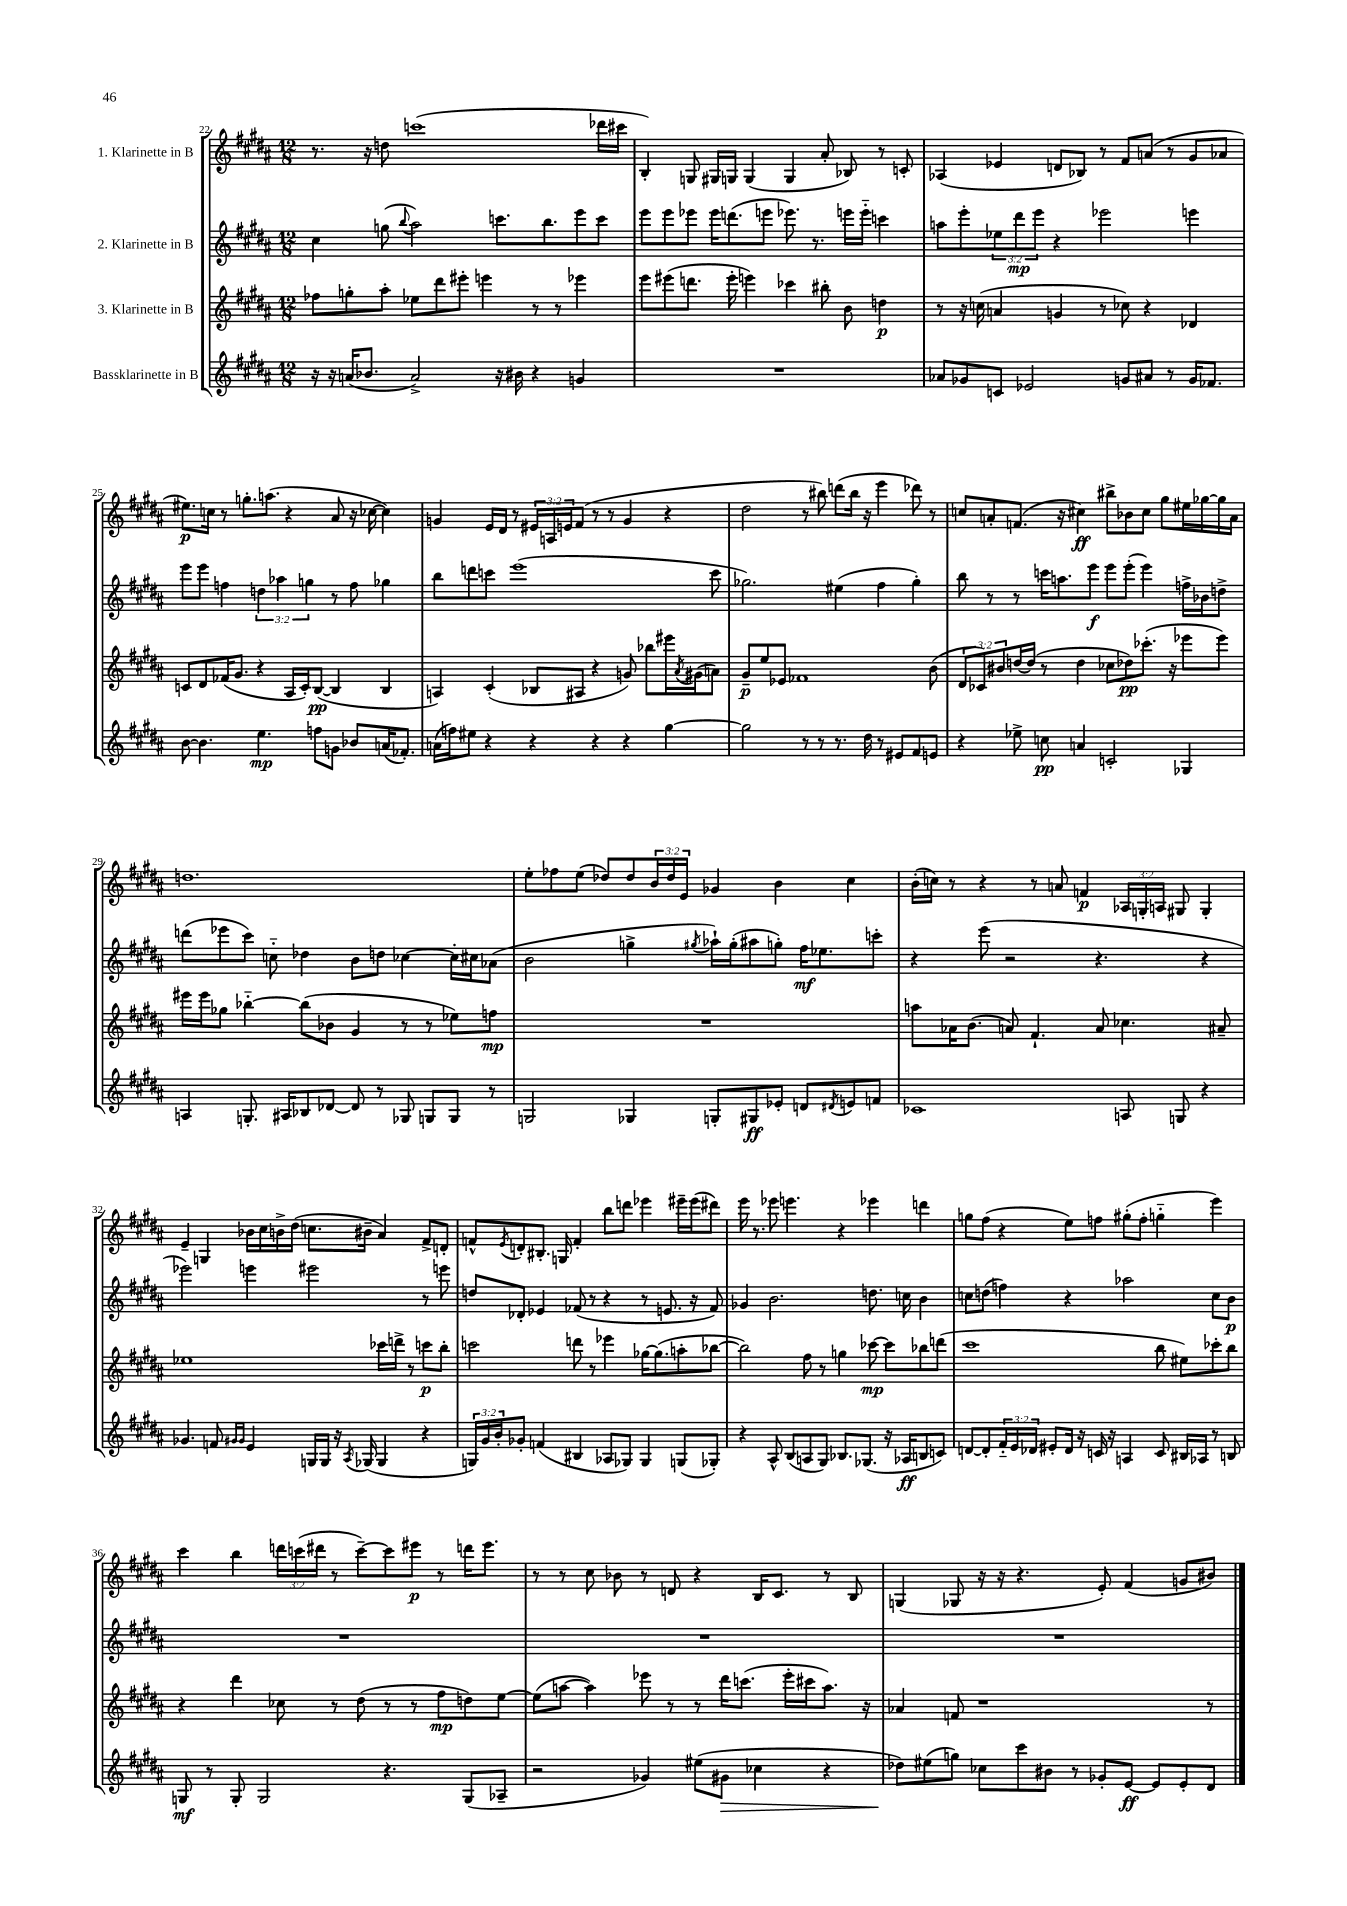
<<
\new StaffGroup <<
\new Staff = "s0" \with { instrumentName = "1. Klarinette in B" } {
    \clef treble \key b \major \numericTimeSignature \time 12/8 \override Staff.TupletNumber.text = #tuplet-number::calc-fraction-text
    r8. r16 d''8 c'''1( des'''16 cis'''16 |
    b4-.) g8 gis16 g16 g4( g4 ais'8-. bes8) r8 c'8-. |
    aes4( ees'4 d'8 bes8) r8 fis'8 a'8( r8 gis'8 aes'8 |
    eis''8.\p) c''16 r8 g''8.-. a''8.( r4 ais'8 r16 ces''16~ ces''4) |
    g'4 e'16 dis'16 r8 \tuplet 3/2 { eis'16 a16 e'16 } fis'8( r8 r8 g'4 r4 |
    dis''2 r8 bis''8) d'''8( bis''16 r16 e'''4 des'''8) r8 |
    c''8 a'8-. f'8.( r16 cis''4\ff) bis''8-> bes'8 cis''8 gis''8 eis''16 ges''16~ ges''16 a'16 |
    d''1. |
    e''8-. fes''8 e''8( des''8) des''8 \tuplet 3/2 { b'16 des''16 e'16 } ges'4 b'4 cis''4 |
    b'16-.( c''16) r8 r4 r8 a'8 f'4\p \tuplet 3/2 { aes16 g16-. a16 } gis8 gis4-. |
    e'4-- g4 bes'16 cis''16 b'16-> dis''16( c''8. bis'16-- ais'4) fis'8-> d'8-. |
    f'8-^ \acciaccatura { e'8 } d'8-. bis8.-. g16 f'4-. b''8 d'''8 ees'''4 eis'''16-- eis'''16( dis'''8) |
    e'''16 r8. ees'''8 e'''4. r4 ees'''4 d'''4 |
    g''8 fis''8( r4 e''8) f''8 gis''8-.( f''8-. g''4-_ e'''4) |
    cis'''4 b''4 \tuplet 3/2 { d'''16 c'''16( dis'''16 } r8 c'''8~--) c'''8 eis'''8\p r8 d'''16 eis'''8. |
    r8 r8 cis''8 bes'8 r8 d'8 r4 b16 cis'8. r8 b8 |
    g4( ges8 r16 r16 r4. e'8-.) fis'4( g'8 bis'8) \bar "|." |
}
\new Staff = "s1" \with { instrumentName = "2. Klarinette in B" } {
    \clef treble \key b \major \numericTimeSignature \time 12/8 \override Staff.TupletNumber.text = #tuplet-number::calc-fraction-text
    cis''4 g''8( \appoggiatura { b''8 } ais''2) c'''8. b''8. e'''8 c'''8 |
    e'''8 e'''8 ees'''8 ees'''16 d'''8.( e'''8 ees'''8.) r8. e'''16 e'''16-_ c'''4 |
    a''8 e'''8-. \tuplet 3/2 { ees''8 dis'''8\mp e'''8 } r4 ees'''2 e'''4 |
    e'''8 e'''8 f''4 \tuplet 3/2 { d''4 aes''4 g''4 } r8 f''8 ges''4 |
    b''8 d'''8 c'''8 e'''1( c'''8 |
    ges''2.) eis''4( fis''4 ges''4-.) |
    b''8 r8 r8 c'''16 a''8. e'''8\f e'''8 e'''8-.( e'''4) f''16-> bes'16 d''8-> |
    d'''8( ees'''8 cis'''8) c''8-_ des''4 b'8 d''8 ces''4~ ces''16-. cis''16 aes'8( |
    b'2 g''4-> \acciaccatura { gis''8 } aes''16-!) gis''16-.( ais''8 g''8-.) fis''16\mf ees''8. c'''8-. |
    r4 e'''8( r2 r4. r4 |
    ees'''2) e'''4 eis'''2 r8 e'''8 |
    d''8 des'8-. ees'4 fes'8( r8 r4 r8 e'8. r16 fes'8) |
    ges'4 b'2. d''8. c''16 b'4 |
    c''8 d''8( f''4) r4 aes''2 c''8 b'8\p |
    R1. |
    R1. |
    R1. \bar "|." |
}
\new Staff = "s2" \with { instrumentName = "3. Klarinette in B" } {
    \clef treble \key b \major \numericTimeSignature \time 12/8 \override Staff.TupletNumber.text = #tuplet-number::calc-fraction-text
    fes''8 g''8-. ais''8-. ees''8 dis'''8 eis'''8-. e'''4 r8 r8 ees'''4 |
    e'''8 eis'''8( d'''8. eis'''16-. e'''4) ces'''4 bis''8-. b'8 d''4\p |
    r8 r16 c''16( a'4 g'4 r8 ces''8) r4 des'4 |
    c'8 dis'8 fes'16( gis'8. r4 ais16 c'16-.) b8~\pp( b4 b4 |
    a4) cis'4-.( bes8 ais8 r4 g'8) bes''8 eis'''16 \acciaccatura { ais'8 } gis'16( a'8) |
    gis'8--\p e''8 ees'8 fes'1 b'8( |
    \tuplet 3/2 { dis'8 ces'8) bis'8 } d''16~ d''16( r8 d''4 ces''8 des''8\pp) ces'''8.-.( r16 ees'''8 ees'''8) |
    eis'''16 eis'''16 ges''8 bes''4~-_ bes''8( bes'8 gis'4 r8 r8 ees''8) f''8\mp |
    R1. |
    a''8 aes'16 b'8.( a'8) fis'4.-! a'8 ces''4. ais'8-- |
    ees''1 ces'''16 d'''16-> r8 c'''8\p b''8-. |
    c'''2 d'''8 r8 ees'''4 ges''16~ ges''8.( a''8-. bes''8~ |
    bes''2) fis''8 r8 g''4 ces'''8~\mp ces'''8 bes''8 d'''8( |
    cis'''1 b''8 eis''8) ces'''8-. b''8 |
    r4 dis'''4 ces''8 r8 dis''8( r8 r8 fis''8\mp d''8) e''8~ |
    e''8( a''8~ a''4) ees'''8 r8 r8 dis'''16 c'''8.( ees'''16-. cis'''16 a''8.) r16 |
    aes'4 f'8 r1 r8 \bar "|." |
}
\new Staff = "s3" \with { instrumentName = "Bassklarinette in B" } {
    \clef treble \key b \major \numericTimeSignature \time 12/8 \override Staff.TupletNumber.text = #tuplet-number::calc-fraction-text
    r16 r16 a'16( bes'8. a'2->) r16 bis'16 r4 g'4 |
    R1. |
    aes'8 ges'8 c'8 ees'2 g'8 ais'8 r8 g'16 fes'8. |
    b'8~ b'4. e''4.\mp f''8 g'8 bes'8 a'16( fes'8.-.) |
    a'16( f''16) eis''8 r4 r4 r4 r4 gis''4~ |
    gis''2 r8 r8 r8. dis''16 r8 eis'8 fis'8 e'8 |
    r4 ees''8-> c''8\pp a'4 c'2-. ges4 |
    a4 g8.-. ais16 bes8 des'8~ des'8 r8 ges8 g8 g8 r8 |
    g2 ges4 g8-. gis8\ff ees'8-. d'8 \acciaccatura { dis'8 } e'8 f'8 |
    ces'1 a8 g8 r4 |
    ges'4. f'8 \grace { gis'16 gis'16 } e'4 g16 g16 r16 \acciaccatura { ais8 } ges16( ges4 r4 |
    \tuplet 3/2 { g16) gis'16 b'16-. } ges'8-. f'4( bis4 aes8 ges8) ges4 g8( ges8-.) |
    r4 ais8-^ b8( a8 gis8) bes8. ges8.( r16 aes16\ff b8 c'8) |
    d'8~ d'8-. \tuplet 3/2 { fis'16-_ e'16 des'16 } eis'8-. des'16 r16 c'16 r16 a4 c'8 bis16 aes16 r8 b8 |
    g8\mf r8 g8-. g2 r4. g8( aes8-- |
    r2 ges'4) eis''8( gis'8\> ces''4 r4 |
    des''8\!) eis''8( g''8) ces''8 cis'''8 bis'8 r8 ges'8-. e'8~\ff e'8 e'8-. dis'8 \bar "|." |
}
>>
>>
\layout { \context { \Score currentBarNumber = #22 } }
